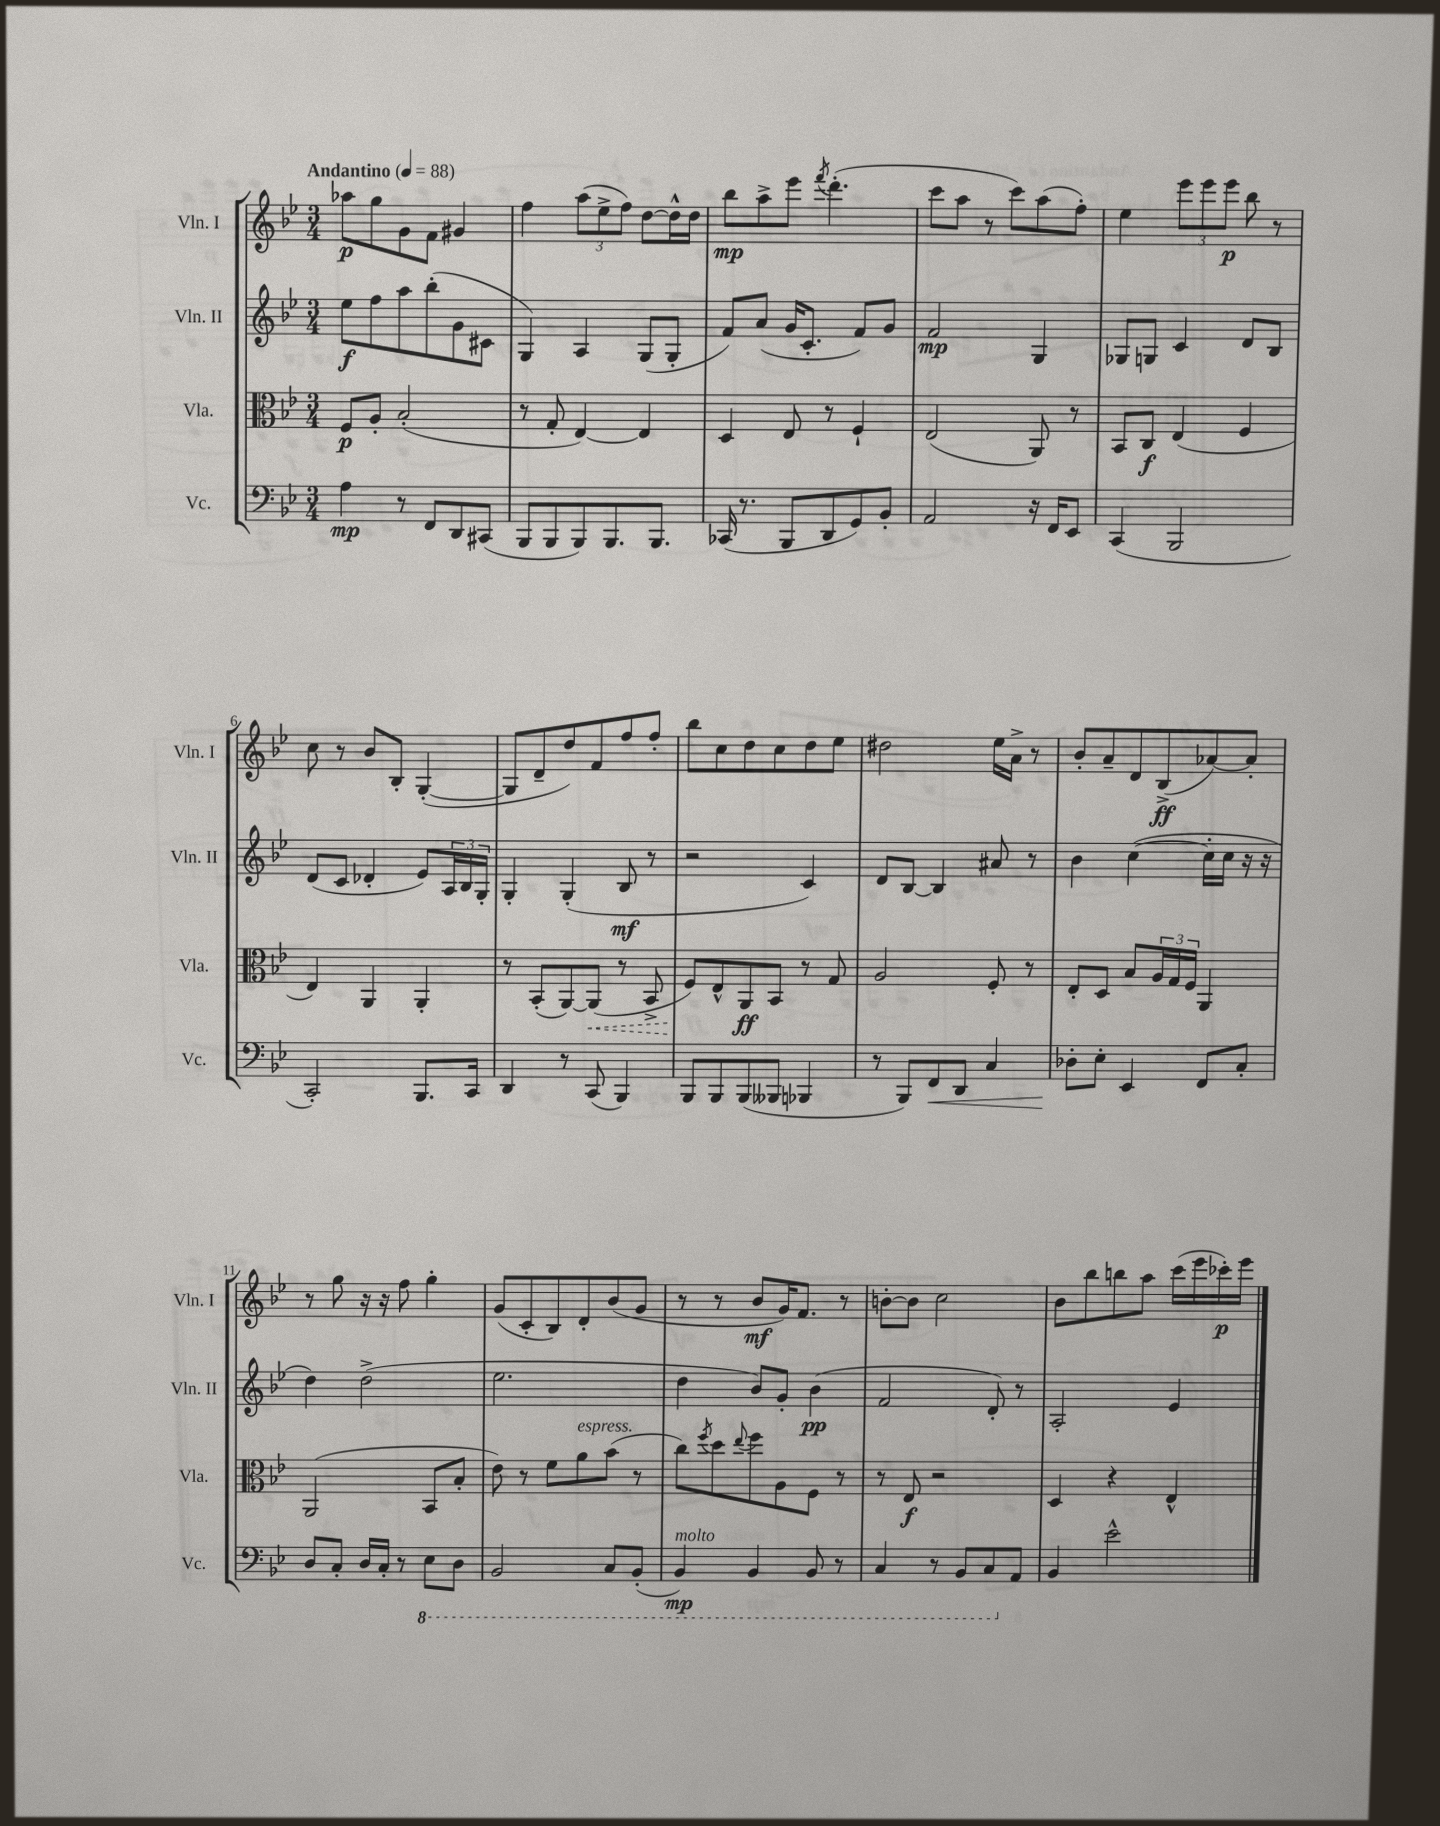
<<
\new StaffGroup <<
\new Staff = "s0" \with { instrumentName = "Vln. I" shortInstrumentName = "Vln. I" } {
    \clef treble \key bes \major \numericTimeSignature \time 3/4 \tempo "Andantino" 4 = 88
    aes''8\p g''8 g'8 f'8 gis'4 |
    f''4 \tuplet 3/2 { a''8( ees''8-> f''8) } d''8~ d''16-^ d''16 |
    bes''8\mp a''8-> ees'''8 \acciaccatura { f'''8 } d'''4.-.( |
    c'''8 a''8 r8 c'''8) a''8( f''8-.) |
    ees''4 \tuplet 3/2 { ees'''8 ees'''8 ees'''8\p } bes''8 r8 |
    c''8 r8 bes'8 bes8-. g4~-.( |
    g8 d'8-- d''8) f'8 f''8 f''8-. |
    bes''8 c''8 d''8 c''8 d''8 ees''8 |
    dis''2 ees''16 a'16-> r8 |
    bes'8-. a'8-- d'8 bes8->\ff( aes'8~) aes'8-. |
    r8 g''8 r16 r16 f''8 g''4-. |
    g'8( c'8-. bes8) d'8-. bes'8( g'8 |
    r8 r8 bes'8\mf g'16) f'8. r8 |
    b'8~-. b'8 c''2 |
    bes'8 bes''8 b''8 a''8 c'''16( ees'''16 ces'''16-.\p) ees'''16 \bar "|." |
}
\new Staff = "s1" \with { instrumentName = "Vln. II" shortInstrumentName = "Vln. II" } {
    \clef treble \key bes \major \numericTimeSignature \time 3/4
    ees''8\f f''8 a''8 bes''8-.( g'8 cis'8 |
    g4) a4 g8( g8-. |
    f'8) a'8( g'16 c'8.-. f'8) g'8 |
    f'2\mp g4 |
    ges8 g8 c'4 d'8 bes8 |
    d'8( c'8 des'4-. ees'8) \tuplet 3/2 { a16 bes16 g16-. } |
    g4-. g4-.( bes8\mf r8 |
    r2 c'4) |
    d'8 bes8~ bes4 ais'8 r8 |
    bes'4 c''4~( c''16-. c''16 r16 r16 |
    d''4) d''2->( |
    ees''2. |
    d''4 bes'8) g'8-. bes'4\pp( |
    f'2 d'8-.) r8 |
    a2-. ees'4 \bar "|." |
}
\new Staff = "s2" \with { instrumentName = "Vla." shortInstrumentName = "Vla." } {
    \clef alto \key bes \major \numericTimeSignature \time 3/4
    f8\p a8-. bes2-.( |
    r8 g8-. ees4~) ees4 |
    d4 ees8 r8 f4-! |
    ees2( a,8) r8 |
    bes,8 c8\f ees4( f4 |
    ees4) a,4 a,4-. |
    r8 bes,8-.( a,8~) \once \override Hairpin.style = #'dashed-line a,8\<( r8 bes,8-> |
    f8\!) ees8-^ a,8\ff bes,8 r8 g8 |
    a2 f8-. r8 |
    ees8-. d8 bes8 \tuplet 3/2 { a16 g16 f16 } a,4 |
    a,2( bes,8 bes8-. |
    ees'8) r8 f'8 a'8^\markup { \italic "espress." } bes'8( r8 |
    c''8) \acciaccatura { f''8 } d''8 \appoggiatura { ees''8 } f''8 a8 f8 r8 |
    r8 ees8\f r2 |
    d4 r4 ees4-^ \bar "|." |
}
\new Staff = "s3" \with { instrumentName = "Vc." shortInstrumentName = "Vc." } {
    \clef bass \key bes \major \numericTimeSignature \time 3/4
    a4\mp r8 f,8 d,8 cis,8( |
    bes,,8 bes,,8 bes,,8) bes,,8. bes,,8. |
    ces,16( r8. bes,,8 d,8 g,8) bes,8-. |
    a,2 r16 f,16 ees,8 |
    c,4( bes,,2 |
    c,2-.) bes,,8. c,16 |
    d,4 r8 c,8( bes,,4) |
    bes,,8 bes,,8 bes,,8( beses,,8 bes,,4 |
    r8 bes,,8) f,8\< d,8 c4 |
    des8-.\! ees8-. ees,4 f,8 c8-. |
    d8 c8-. d16 c16-. r8 \ottava #-1 ees,8 d,8 |
    bes,,2 c,8 bes,,8-.( |
    bes,,4\mp^\markup { \italic "molto" }) bes,,4 bes,,8 r8 |
    c,4 r8 bes,,8 c,8 \ottava #0 a,8 |
    bes,4 ees'2-^ \bar "|." |
}
>>
>>
